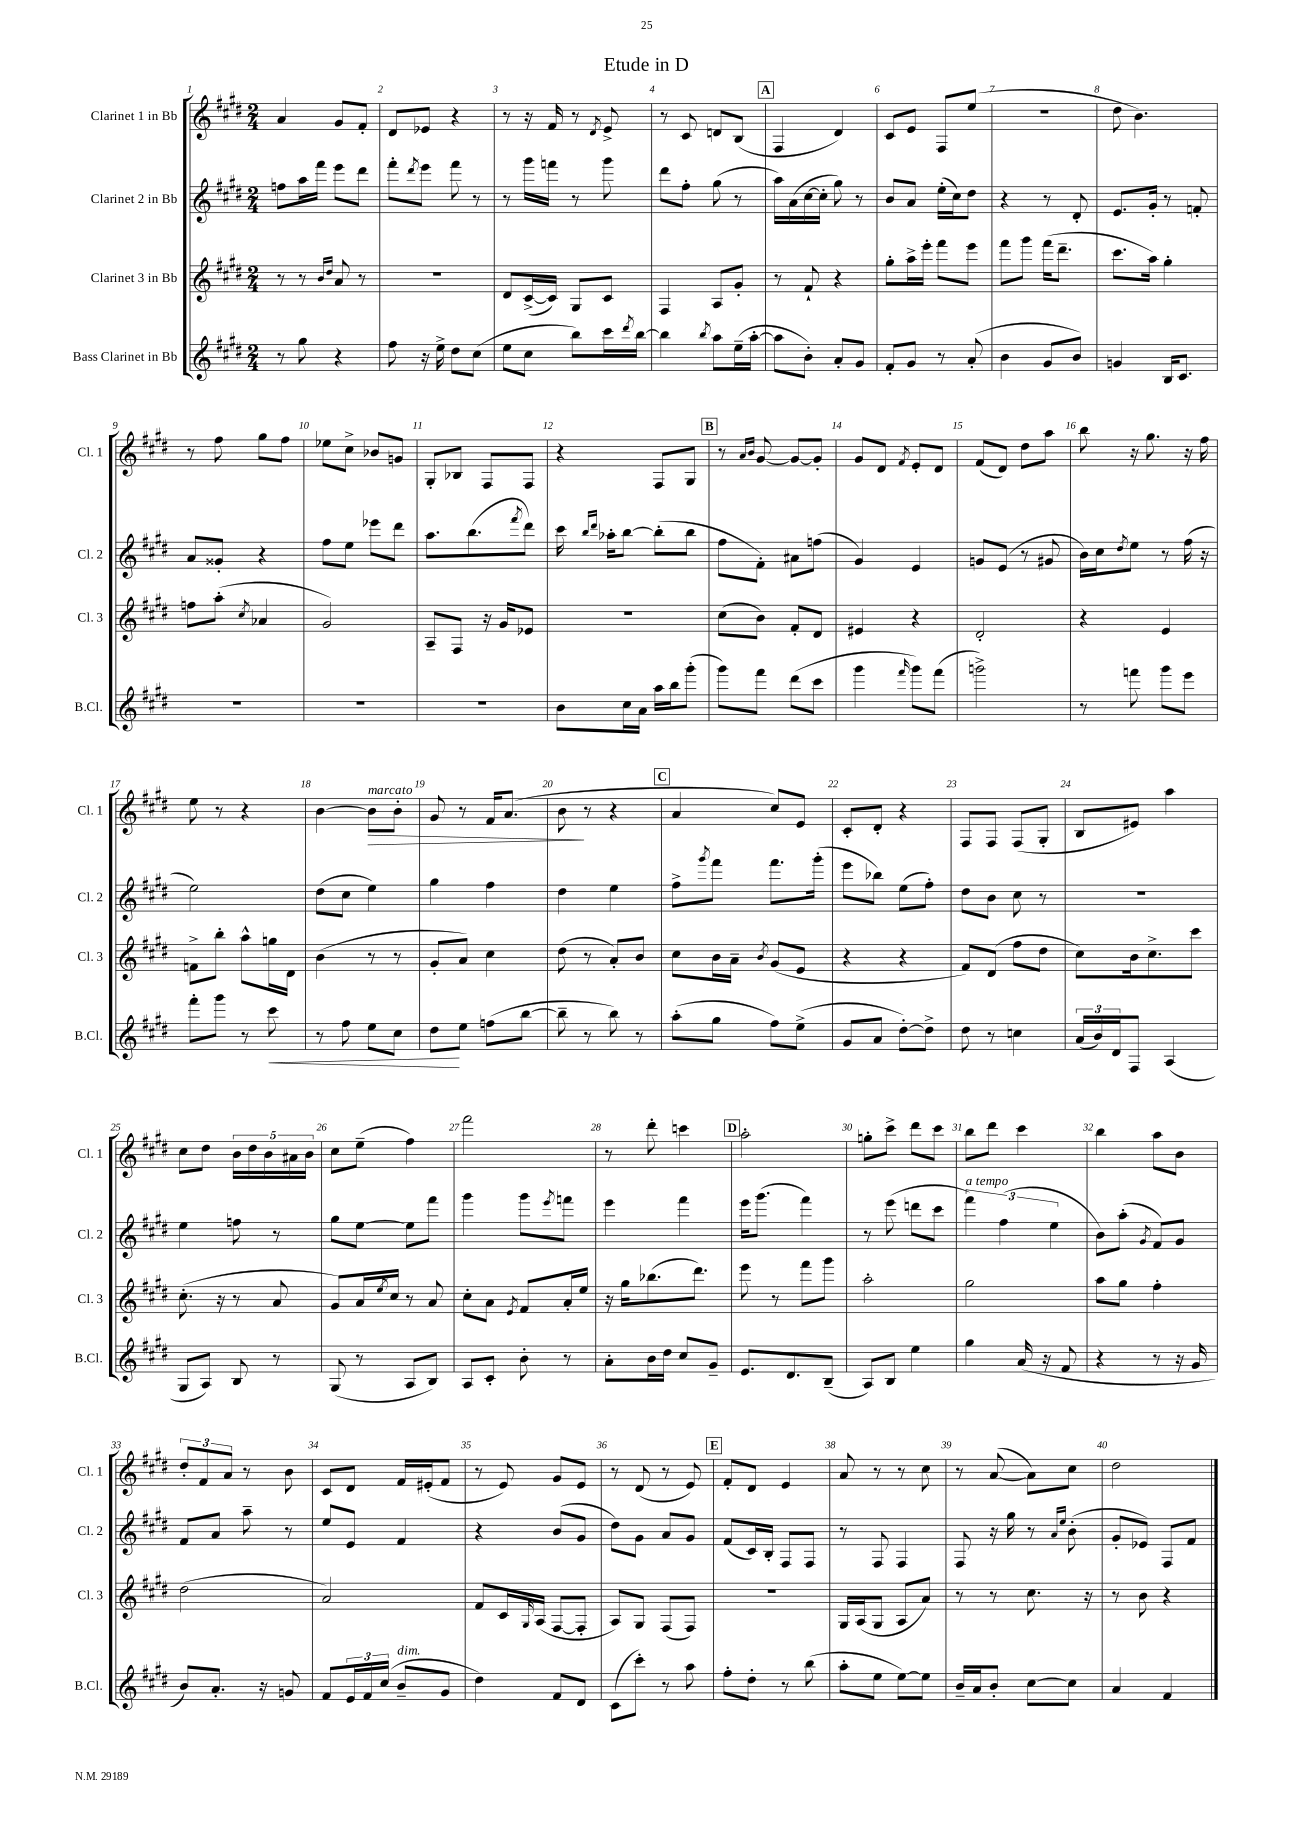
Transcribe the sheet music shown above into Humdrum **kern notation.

**kern	**kern	**kern	**kern
*staff4	*staff3	*staff2	*staff1
*clefG2	*clefG2	*clefG2	*clefG2
*k[f#c#g#d#]	*k[f#c#g#d#]	*k[f#c#g#d#]	*k[f#c#g#d#]
*M2/4	*M2/4	*M2/4	*M2/4
8r	8r	8ff	4a
8gg#	8r	16aa	.
.	.	16fff#	.
.	16qqb	.	.
.	16qqdd#	.	.
4r	8a	8eee	8g#
.	8r	8ddd#	8f#'
=	=	=	=
8ff#	2r	8fff#'	8d#
.	.	8qddd#	.
16r	.	8eee	8e-
16ee^	.	.	.
8dd#	.	8fff#	4r
(8cc#	.	8r	.
=	=	=	=
8ee	8d#	8r	8r
8cc#	([16c#^	16ggg#	16r
.	16c#])	16fff	16f#
8bb)	8G#	8r	8r
.	.	.	8qd#
16ccc#	8c#	8ggg#	8e^
8qddd#	.	.	.
[16bb	.	.	.
=	=	=	=
4bb]	4F#	8ddd#	8r
.	.	8ff#'	8c#
8qbb	.	.	.
8aa	8A	(8gg#	8d
(16ee~	8g#'	8r	(8B
[16aa'	.	.	.
=	=	=	=
8aa]	8r	16aa)	4F#
.	.	(16a	.
8b')	8f#`	[16cc#	.
.	.	16cc#']	.
8a'	4r	8gg#)	4d#)
8g#	.	8r	.
=	=	=	=
8f#'	8gg#'	8b	8c#
8g#	16aa^	8a	8e
.	16eee'	.	.
8r	8fff#	(16ee'	8F#
.	.	16cc#)	.
(8a'	8eee	8dd#	(8ee
=	=	=	=
4b	8fff#	4r	2r
.	8ggg#	.	.
8g#	(16fff#	8r	.
.	8.ddd#~	.	.
8b)	.	8d#'	.
=	=	=	=
4g	8.ccc#	8.e	8dd#
.	.	.	4.b)
.	16aa)	16g#'	.
16B	4gg#'	8r	.
8.c#	.	.	.
.	.	8f'	.
=	=	=	=
2r	8ff	8a	8r
.	(8aa'	8g##'	8ff#
.	8qcc#	.	.
.	4a-	4r	8gg#
.	.	.	8ff#
=	=	=	=
2r	2g#)	8ff#	8ee-
.	.	8ee	8cc#^
.	.	8eee-	8b-
.	.	8ddd#	8g
=	=	=	=
2r	8A~	8.aa	8G#'
.	8F#	.	8B-
.	.	(8.bb	.
.	16r	.	8F#
.	16g#	.	.
.	.	8qfff#	.
.	8e-	8ddd#)	8F#
=	=	=	=
8b	2r	16ccc#	4r
.	.	16qqbb	.
.	.	16qqddd#	.
.	.	16aa-'	.
16cc#	.	[8bb	.
16a	.	.	.
16aa	.	(8bb']	8F#
16bb	.	.	.
(8ggg#'	.	8bb	8G#
=	=	=	=
8ggg#)	(8cc#	8ff#	8r
.	.	.	16qqa
.	.	.	16qqb
8fff#	8b)	8f#')	[8g#
(8ddd#	8f#'	8a#	8g#_
8ccc#	8d#	(8ff	8g#']
=	=	=	=
4ggg#	4e#	4g#)	8g#
.	.	.	8d#
16qqfff#	.	.	8qf#
8ggg#)	4r	4e	8e'
(8fff#	.	.	8d#
=	=	=	=
2ggg^)	2d#'	8g	(8f#
.	.	(8e	8d#)
.	.	8r	8dd#
.	.	8g#	8aa
=	=	=	=
8r	4r	16b)	8bb
.	.	16cc#	.
.	.	8qdd#	.
8fff	.	8ee	16r
.	.	.	8.gg#
8ggg#	4e	8r	.
8eee	.	(16ff#	16r
.	.	16r	16ff#
=	=	=	=
8fff#'	8f^	2ee)	8ee
8ggg#	8bb'	.	8r
8r	8aa^^	.	4r
8ccc#	16gg	.	.
.	16d#	.	.
=	=	=	=
8r	(4b	(8dd#	[4b
8ff#	.	8cc#	.
8ee	8r	4ee)	8b]
8cc#	8r	.	8b'
=	=	=	=
8dd#	8g#'	4gg#	8g#
8ee	8a)	.	8r
(8ff	4cc#	4ff#	16f#
.	.	.	(8.a
[8bb	.	.	.
=	=	=	=
8bb~]	(8dd#	4dd#	8b
8r	8r	.	8r
8bb)	8a')	4ee	4r
8r	8b	.	.
=	=	=	=
(8aa'	8cc#	8ff#^	4a
.	.	8qggg#	.
8gg#	16b	8fff#	.
.	16a~	.	.
.	8qb	.	.
8ff#)	(8g#	8.fff#	8cc#)
(8ee^	8e	.	8e
.	.	(16ggg#'	.
=	=	=	=
8g#	4r	8eee	8c#'
8a	.	8bb-)	8d#'
[8dd#')	4r	(8ee	4r
8dd#^]	.	8ff#')	.
=	=	=	=
8dd#	8f#)	8dd#	8F#
8r	(8d#	8b	8F#
4cc	8ff#	8cc#	(8F#
.	8dd#	8r	8G#'
=	=	=	=
(24a	8cc#)	2r	8B
24b)	.	.	.
24d#	.	.	.
8F#	16b	.	8e#)
.	8.cc#^	.	.
(4A	.	.	4aa
.	8ccc#	.	.
=	=	=	=
8G#	(8.cc#'	4ee	8cc#
8A)	.	.	8dd#
.	16r	.	.
8B	8r	8ff	20b
.	.	.	20dd#
.	.	.	20b
8r	8a	8r	.
.	.	.	20a#
.	.	.	20b
=	=	=	=
(8G#	8g#)	8gg#	8cc#
8r	16a	[8ee	(8ee~
.	8qee	.	.
.	16cc#	.	.
8A	8r	8ee]	4ff#)
8B)	8a	8fff#	.
=	=	=	=
8A	8cc#'	4ggg#	2fff#
8c#'	8a	.	.
.	8qe	.	.
8b'	8f#	8ggg#	.
.	.	8qeee	.
8r	16a'	8fff	.
.	16ee	.	.
=	=	=	=
8a'	16r	4eee	8r
.	16gg#	.	.
16b	(8.bb-	.	8ddd#'
16dd#	.	.	.
8cc#	.	4fff#	4ccc
.	8.ddd#)	.	.
8g#~	.	.	.
=	=	=	=
8.e	8eee	16eee	2aa'
.	.	(8.ggg#	.
.	8r	.	.
8.d#	.	.	.
.	8fff#	4fff#)	.
(8B~	8ggg#	.	.
=	=	=	=
8A)	2aa'	8r	8gg'
8B	.	(8eee	8ccc#^
4ee	.	8ddd	8ddd#
.	.	8ccc#	8ccc#
=	=	=	=
4gg#	2gg#	6fff#)	8bb
.	.	.	8ddd#
.	.	(6ff#	.
(16a	.	.	4ccc#
16r	.	.	.
.	.	6ee	.
8f#	.	.	.
=	=	=	=
4r	8aa	8b)	4bb
.	8gg#	(8aa'	.
.	.	8qg#	.
8r	4ff#'	8f#)	8aa
16r	.	8g#	8b
16g#	.	.	.
=	=	=	=
8b)	(2dd#	8f#	12dd#'
.	.	.	12f#
8.a'	.	8a	.
.	.	.	12a
.	.	8aa~	8r
16r	.	.	.
8g	.	8r	8b
=	=	=	=
8f#	2a)	8ee	8c#
24e	.	8e	8d#
24f#	.	.	.
(24cc#	.	.	.
8b~	.	4f#	16f#
.	.	.	(16e#'
8g#	.	.	8f#
=	=	=	=
4dd#)	8f#	4r	8r
.	16c#	.	8e)
.	16qqG#	.	.
.	(16A	.	.
8f#	[8F#	(8b	8g#
8d#	8F#']	8g#	8e
=	=	=	=
(8c#	8A)	8dd#)	8r
8ccc#')	8G#	8g#	(8d#
8r	(8F#	8a	8r
8aa	8F#)	8g#	8e)
=	=	=	=
8ff#'	2r	(8f#	8f#'
8dd#'	.	16c#)	8d#
.	.	16B'	.
8r	.	8F#	4e
(8bb	.	8F#	.
=	=	=	=
8aa'	16G#	8r	8a
.	(16A	.	.
8ee	8G#	8F#	8r
[8ee)	8A	4F#	8r
8ee]	8a)	.	8cc#
=	=	=	=
16b~	8r	8F#	8r
16a	.	.	.
8b'	8r	16r	([8a
.	.	16gg#	.
[8cc#	8.cc#	8r	8a])
.	.	16qqa	.
.	.	16qqee	.
8cc#]	.	(8b'	8cc#
.	16r	.	.
=	=	=	=
4a	8r	8g#'	2dd#
.	8b	8e-)	.
4f#	4r	8F#	.
.	.	8f#	.
==	==	==	==
*-	*-	*-	*-
